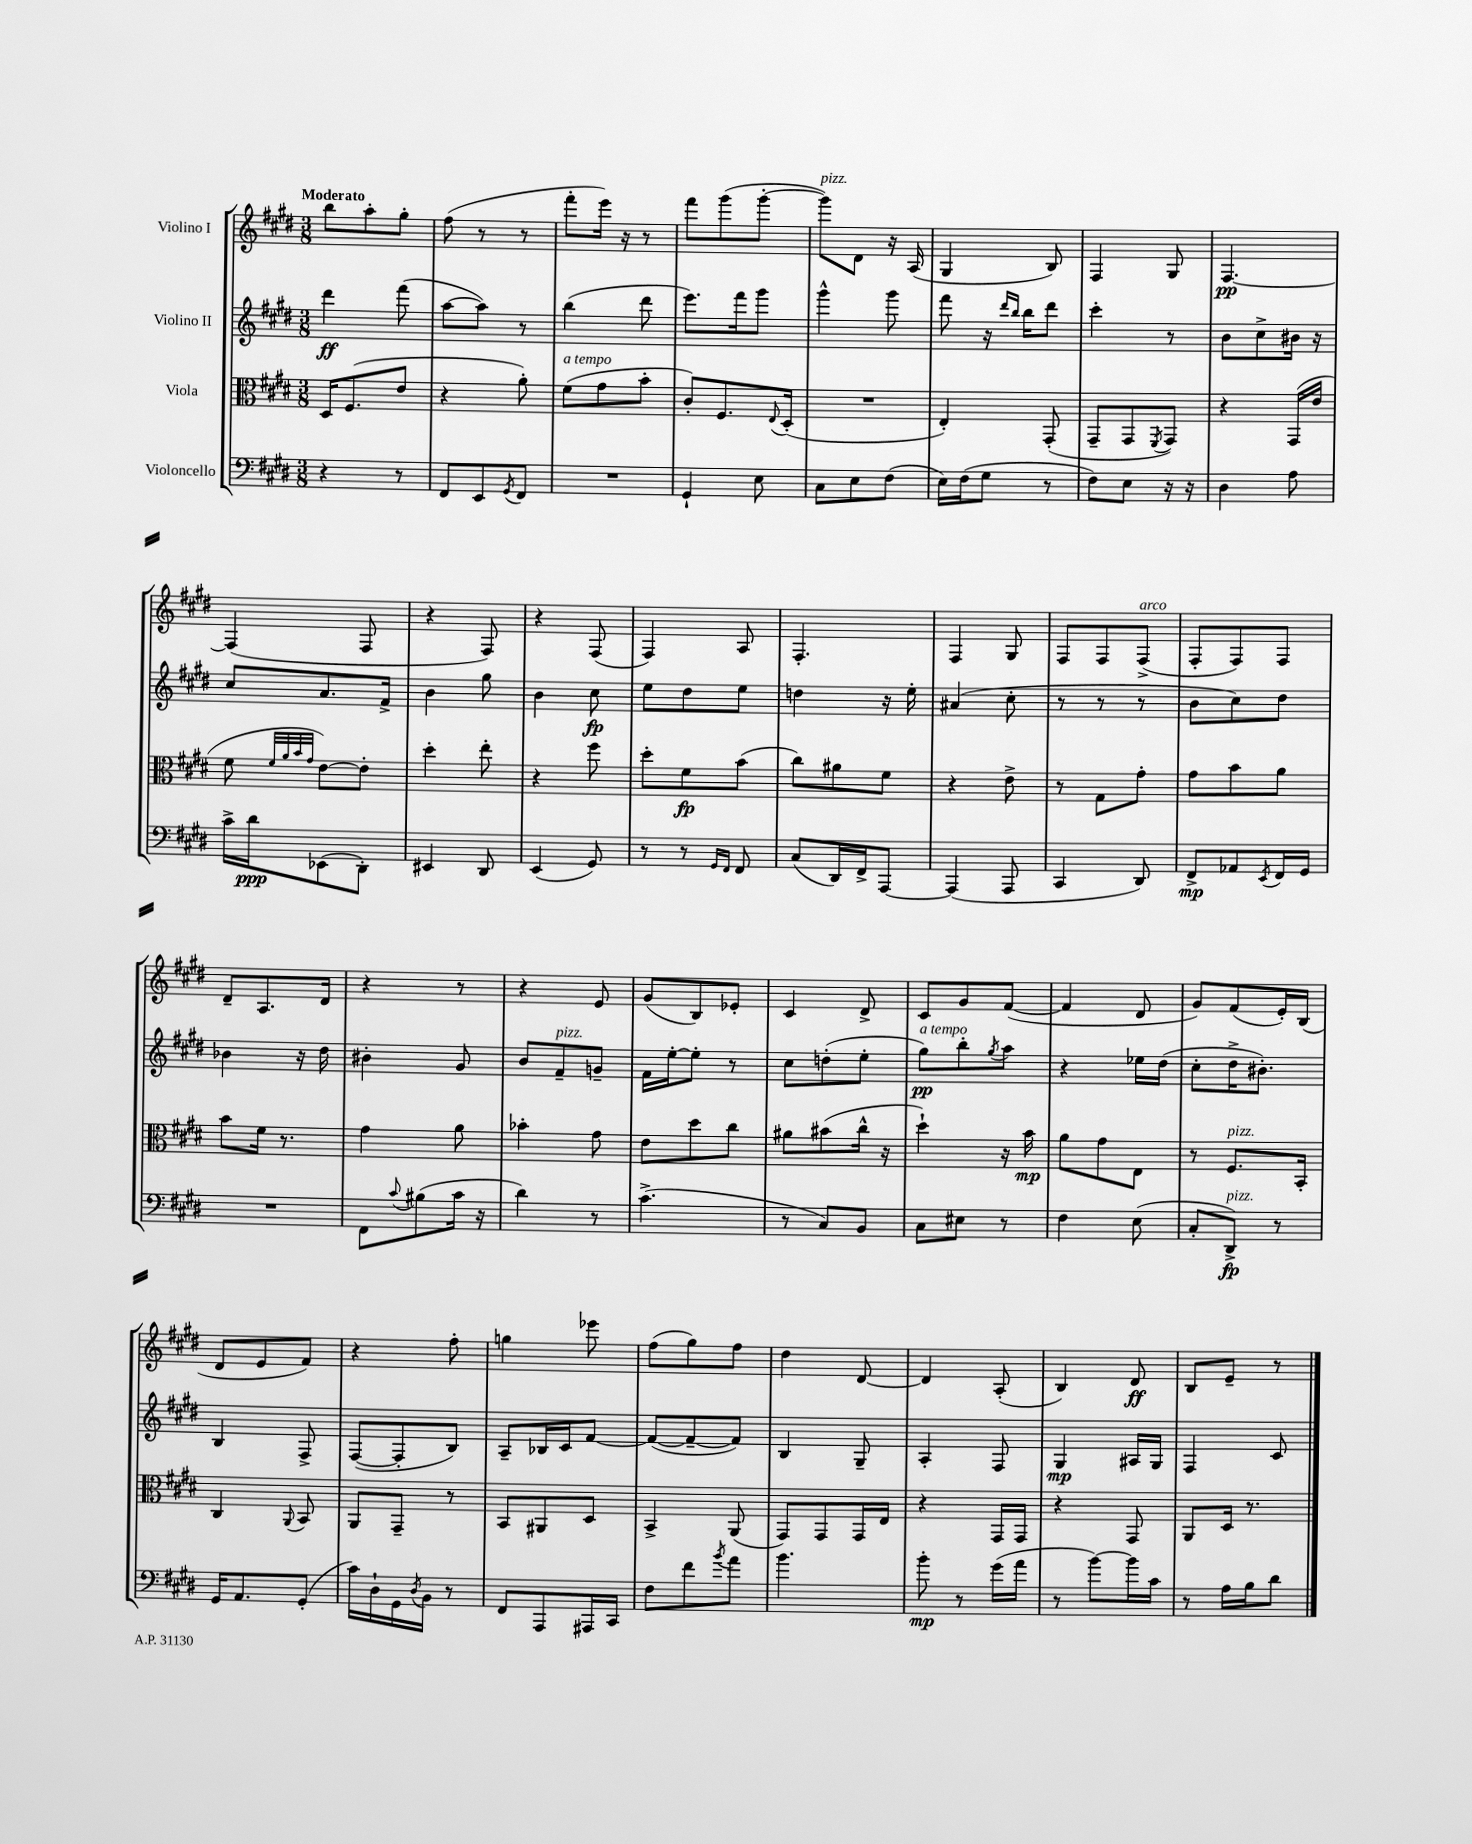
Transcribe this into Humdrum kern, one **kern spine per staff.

**kern	**kern	**kern	**kern
*staff4	*staff3	*staff2	*staff1
*clefF4	*clefC3	*clefG2	*clefG2
*k[f#c#g#d#]	*k[f#c#g#d#]	*k[f#c#g#d#]	*k[f#c#g#d#]
*M3/8	*M3/8	*M3/8	*M3/8
4r	16D#	4ddd#	8bb
.	(8.F#	.	.
.	.	.	8aa'
8r	8e	(8fff#	8gg#'
=	=	=	=
8FF#	4r	[8aa	(8ff#
8EE	.	8aa])	8r
8qGG#	.	.	.
8FF#	8a')	8r	8r
=	=	=	=
4.r	(8f#	(4bb	8fff#'
.	8g#	.	16eee)
.	.	.	16r
.	8b'	8ddd#	8r
=	=	=	=
4GG#`	8c#')	8.eee)	8fff#
.	8.F#	.	(8ggg#
.	.	16fff#	.
8E	.	8ggg#	[8ggg#'
.	8qqE	.	.
.	(16D#'	.	.
=	=	=	=
8C#	4.r	4ggg#^^	8ggg#])
8E	.	.	8d#
(8F#	.	8ggg#	16r
.	.	.	(16A
=	=	=	=
16E)	4E')	8fff#	4G#
(16F#	.	.	.
8G#	.	16r	.
.	.	16qqddd#	.
.	.	16qqbb	.
.	.	16bb	.
8r	(8GG#'	8ddd#	8B)
=	=	=	=
8F#)	8GG#~	4ccc#'	4F#
8E	8GG#	.	.
.	8qFF#	.	.
16r	8GG#)	8r	8G#
16r	.	.	.
=	=	=	=
4D#	4r	8b	[4.F#
.	.	8cc#^	.
8A	(16GG#	16b#	.
.	16e	16r	.
=	=	=	=
16c#^	8f#	8cc#	(4F#]
16d#	.	.	.
.	32qqf#	.	.
.	32qqa	.	.
.	32qqb	.	.
.	32qqg#	.	.
(8EE-	[8e)	8.a	.
8DD#')	8e']	.	8F#
.	.	16f#^	.
=	=	=	=
4EE#	4dd#'	4b	4r
8DD#	8ee'	8gg#	8F#)
=	=	=	=
(4EE	4r	4b	4r
8GG#)	8ff#	8cc#	(8F#
=	=	=	=
8r	8dd#'	8ee	4F#)
8r	8f#	8dd#	.
16qqGG#	.	.	.
16qqFF#	.	.	.
8FF#	(8b	8ee	8A
=	=	=	=
(8C#	8cc#)	4dd	4.F#'
16DD#)	8a#	.	.
16FF#^	.	.	.
[8AAA	8f#	16r	.
.	.	16ee'	.
=	=	=	=
(4AAA]	4r	(4a#	4F#
8AAA	8e^	8cc#'	8G#
=	=	=	=
4CC#	8r	8r	8F#
.	8G#	8r	8F#
8DD#)	8g#'	8r	(8F#^
=	=	=	=
8FF#^	8g#	8b	8F#'
8AA-	8b	8cc#)	8F#)
8qEE	.	.	.
16FF#	8a	8dd#	8F#
16GG#	.	.	.
=	=	=	=
4.r	8b	4b-	8d#~
.	16f#	.	8.A
.	8.r	.	.
.	.	16r	.
.	.	16dd#	16d#
=	=	=	=
8FF#	4g#	4b#'	4r
8qqc#	.	.	.
(8B#	.	.	.
16c#	8a	8g#	8r
16r	.	.	.
=	=	=	=
4d#)	4b-'	8b	4r
.	.	8f#~	.
8r	8g#	8g~	8e
=	=	=	=
(4.c#^	8e	16f#	(8g#
.	.	[16ee'	.
.	8dd#	8ee']	8B)
.	8cc#	8r	8e-'
=	=	=	=
8r	8a#	8cc#	4c#
8C#)	(8b#	(8dd'	.
8BB	16cc#^^	8ee'	8d#^
.	16r	.	.
=	=	=	=
8C#	4dd#`)	8gg#)	8c#
8E#	.	8bb'	8g#
.	.	8qgg#	.
8r	16r	8aa	([8f#
.	16b	.	.
=	=	=	=
4F#	8a	4r	4f#]
.	8g#	.	.
(8E	8E	16ee-	8d#
.	.	(16dd#	.
=	=	=	=
8C#'	8r	8cc#'	8g#)
8DD#^)	8.F#	16dd#^	(8f#
.	.	8.b#')	.
8r	.	.	16e')
.	16BB'	.	(16B
=	=	=	=
16GG#	4C#	4B	8d#
8.AA	.	.	.
.	.	.	8e
.	8qqAA	.	.
(8GG#'	8BB	8F#^	8f#)
=	=	=	=
16c#)	8AA	([8F#	4r
16D#`	.	.	.
16GG#	8GG#~	8F#']	.
8qD#	.	.	.
16BB	.	.	.
8r	8r	8B)	8ff#'
=	=	=	=
8FF#	8BB	8A~	4gg
8AAA	8AA#	16B-	.
.	.	16c#	.
16AAA#	8D#	[8f#	8eee-
16CC#	.	.	.
=	=	=	=
8F#	4BB^	(8f#_	(8ff#
8f#	.	8f#~_	8gg#)
8qb	.	.	.
8a	(8AA	8f#])	8ff#
=	=	=	=
4.b	8GG#)	4B	4dd#
.	8GG#	.	.
.	16GG#	8G#~	[8d#
.	16E	.	.
=	=	=	=
8b'	4r	4A'	4d#]
8r	.	.	.
(16g#	16GG#	8F#	(8A'
16a	16GG#	.	.
=	=	=	=
8r	4r	4G#	4B)
[8b)	.	.	.
16b]	8GG#	16A#	8d#
16c#	.	16G#	.
=	=	=	=
8r	8AA	4F#	8B
16A	16D#	.	8e~
16B	8.r	.	.
8d#	.	8c#	8r
==	==	==	==
*-	*-	*-	*-
